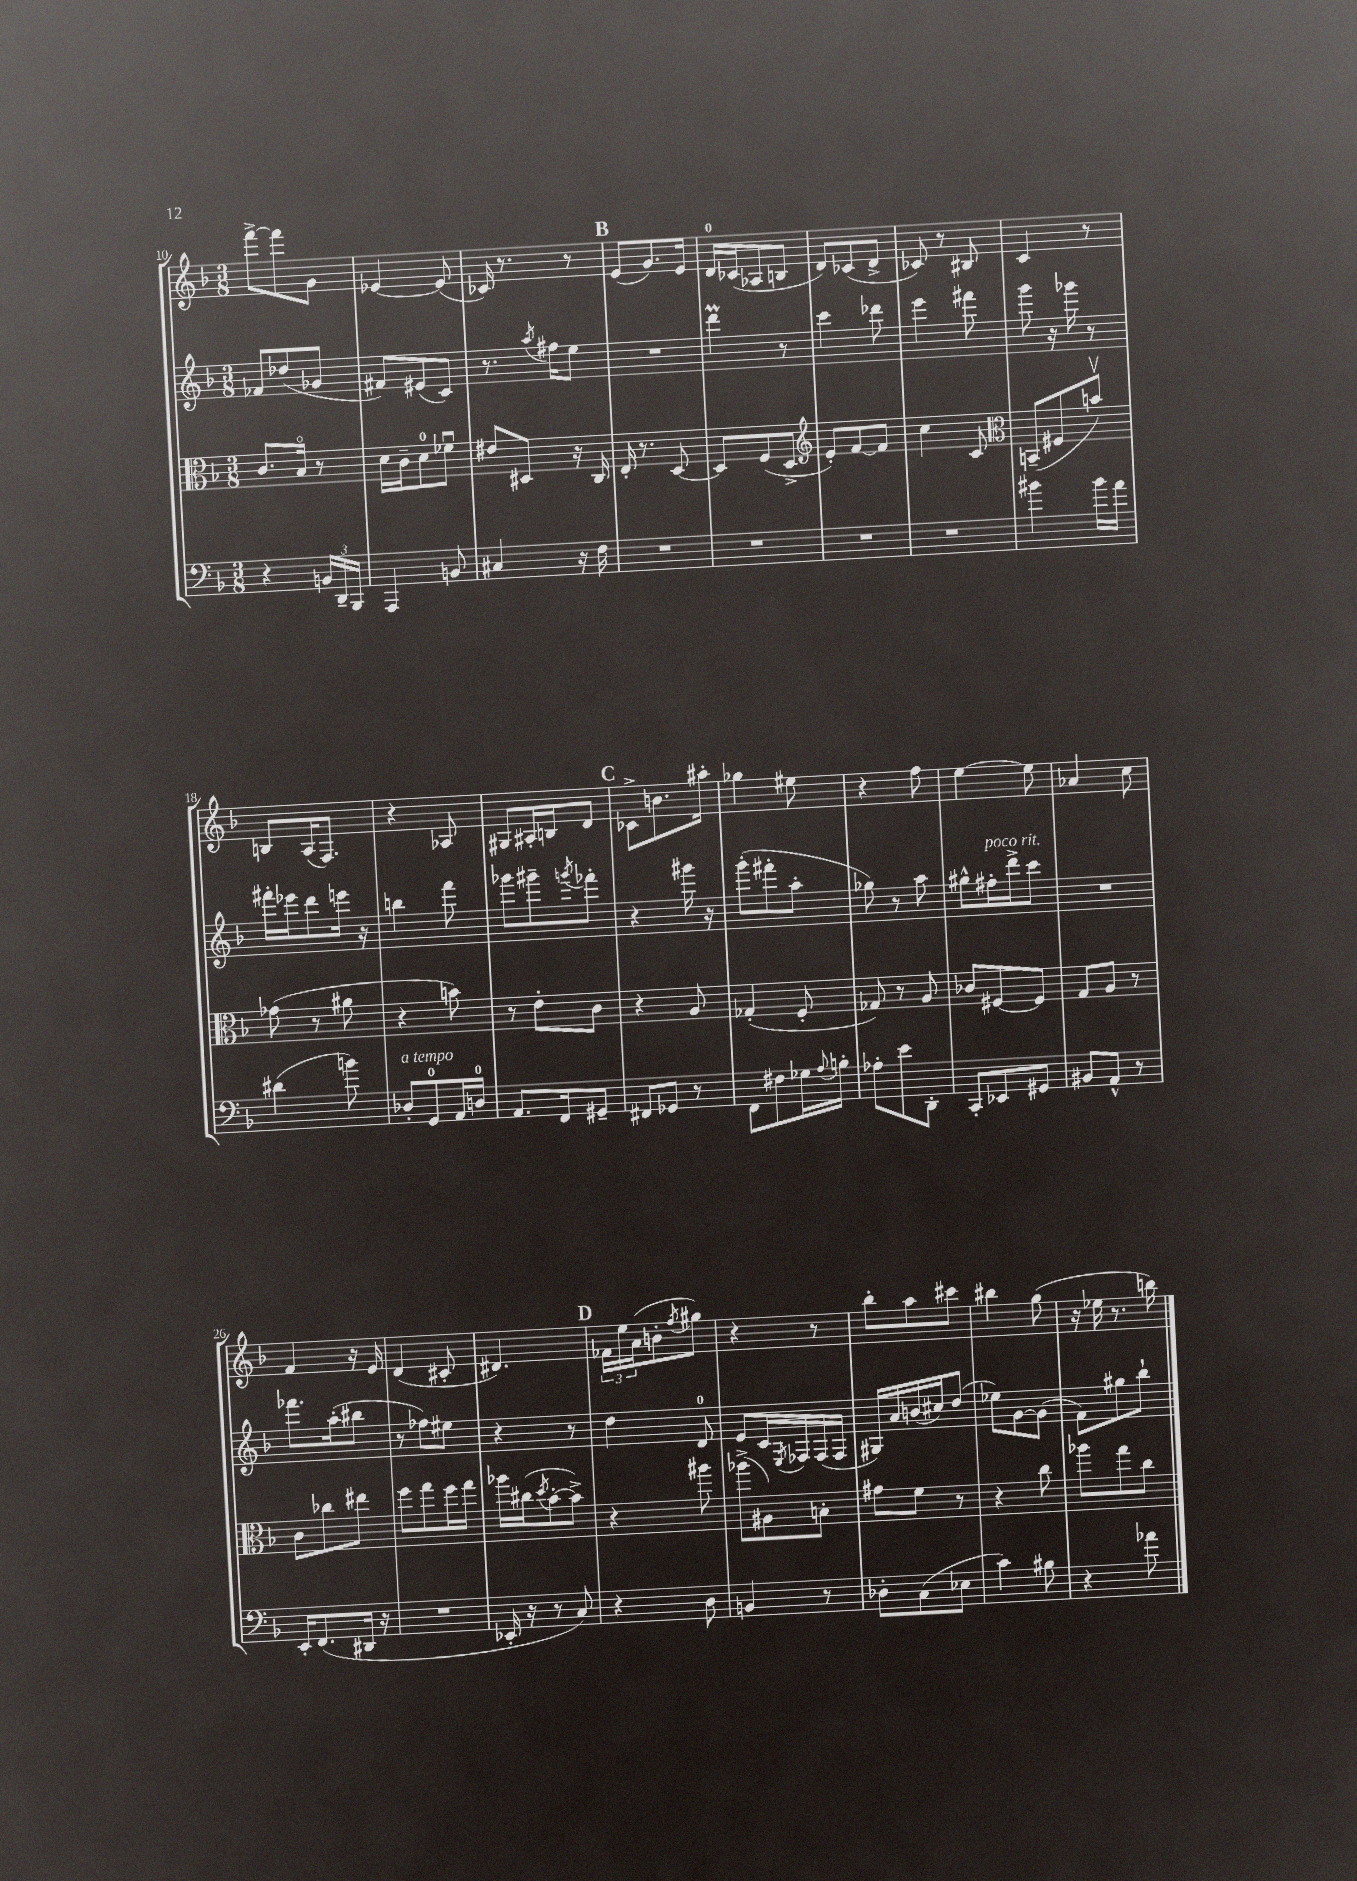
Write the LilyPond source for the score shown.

<<
\new StaffGroup <<
\new Staff = "s0" {
    \clef treble \key f \major \numericTimeSignature \time 3/8
    f'''8~-> f'''8 g'8 |
    ees'4~ ees'8( |
    ces'16) r8. r8 |
    \mark \markup { \bold "B" } e'8( g'8.) e'16 |
    d'16-0 ces'16( aes8 b8 |
    d'8) ces'8( d'8-> |
    ces'8) r8 bis8 |
    c'4 r8 |
    b8 a16( f8.) |
    r4 aes8 |
    gis8 ais16-. b16 d'8 |
    \mark \markup { \bold "C" } ces'8-> b'8. ais''16-. |
    ges''4 eis''8 |
    r4 f''8 |
    e''4~ e''8 |
    aes'4 c''8 |
    f'4 r16 e'16 |
    d'4( cis'8-. |
    dis'4.) |
    \mark \markup { \bold "D" } \tuplet 3/2 { fes'16 e''16 a'16( } b'8-. \acciaccatura { f''8 } gis''8) |
    r4 r8 |
    bes''8-. a''8 cis'''8 |
    bis''4 g''8( |
    r16 ees''16 r8. b''16) \bar "|." |
}
\new Staff = "s1" {
    \clef treble \key f \major \numericTimeSignature \time 3/8
    fes'8 des''8( ges'8 |
    fis'8) eis'8( c'8) |
    r8. \acciaccatura { a''8 } fis''16 e''8 |
    \mark \markup { \bold "B" } R4. |
    d'''4\prall r8 |
    c'''4 des'''8 |
    e'''4 fis'''8 |
    g'''8 r16 ges'''16 r8 |
    fis'''16-. ees'''16 d'''8 e'''16 r16 |
    b''4 f'''8 |
    ges'''8 gis'''8-- \acciaccatura { g'''8 } fes'''8-. |
    \mark \markup { \bold "C" } r4 gis'''16 r16 |
    g'''8-.( fis'''8-. a''8-. |
    ges''8) r8 a''8 |
    gis''8-^ fis''16-.^\markup { \italic "poco rit." } d'''16-> c'''8 |
    R4. |
    fes'''8. a''16-.( bis''8 |
    r8 fes''8) eis''8 |
    r4 r8 |
    \mark \markup { \bold "D" } d''4 d'8-0 |
    e'8 c'16 \acciaccatura { e8 } fes16 fes16( fes16 |
    gis16) a'16 b'16( cis''16) d''8( |
    ees''8) g'8~ g'8( |
    f'8) gis''8 bes''8-! \bar "|." |
}
\new Staff = "s2" {
    \clef alto \key f \major \numericTimeSignature \time 3/8
    c'8. bes16\flageolet r8 |
    d'16 c'16-- d'8-0 fes'8\downbow |
    eis'8 dis8 r16 c16 |
    \mark \markup { \bold "B" } e16-. r8. d8~ |
    d8 f8( d8-> |
    \clef treble e'8-.) f'8~ f'8 |
    c''4 c'8 |
    \clef alto b,8--( fis8 b'8\upbow) |
    ges'8( r8 ais'8 |
    r4 b'8) |
    r8 e'8-. c'8 |
    \mark \markup { \bold "C" } r4 a8 |
    ges4-.( f8-. |
    ges8) r8 a8 |
    ces'8 fis8~ fis8 |
    g8 a8 r8 |
    c'8 ces''8 eis''8 |
    f''8 g''8 f''16 g''16 |
    aes''16 cis''16( \acciaccatura { d''8 } bes'8~-. bes'8->) |
    \mark \markup { \bold "D" } r4 ais''8 |
    aes''8->( ais8) b8-. |
    gis'8 f'8 r8 |
    r4 c''8 |
    aes''8 g''8 c''8 \bar "|." |
}
\new Staff = "s3" {
    \clef bass \key f \major \numericTimeSignature \time 3/8
    r4 \tuplet 3/2 { b,16 d,16-- bes,,16 } |
    a,,4 b,8 |
    cis4 r16 f16 |
    \mark \markup { \bold "B" } R4. |
    R4. |
    R4. |
    R4. |
    bis'4 bis'16 a'16 |
    dis'4( b'8) |
    des8-.^\markup { \italic "a tempo" } g,8-0 a,16 d16-0 |
    a,8. f,16 gis,8-- |
    \mark \markup { \bold "C" } fis,8 ges,8 r8 |
    f,8 fis8 ges16 \appoggiatura { a8 } b16-. |
    aes8-. e'8 d,8-. |
    c,8-. ees,8 gis,8 |
    bis,8 a,8-^ r8 |
    e,16-. f,8.( dis,16 r16 |
    R4. |
    ees,16-. r16 r8 c8) |
    \mark \markup { \bold "D" } r4 d8 |
    b,4 r8 |
    des8-. c8( ees8 |
    c'4) bis8 |
    r4 aes'8 \bar "|." |
}
>>
>>
\layout { \context { \Score currentBarNumber = #10 } }
